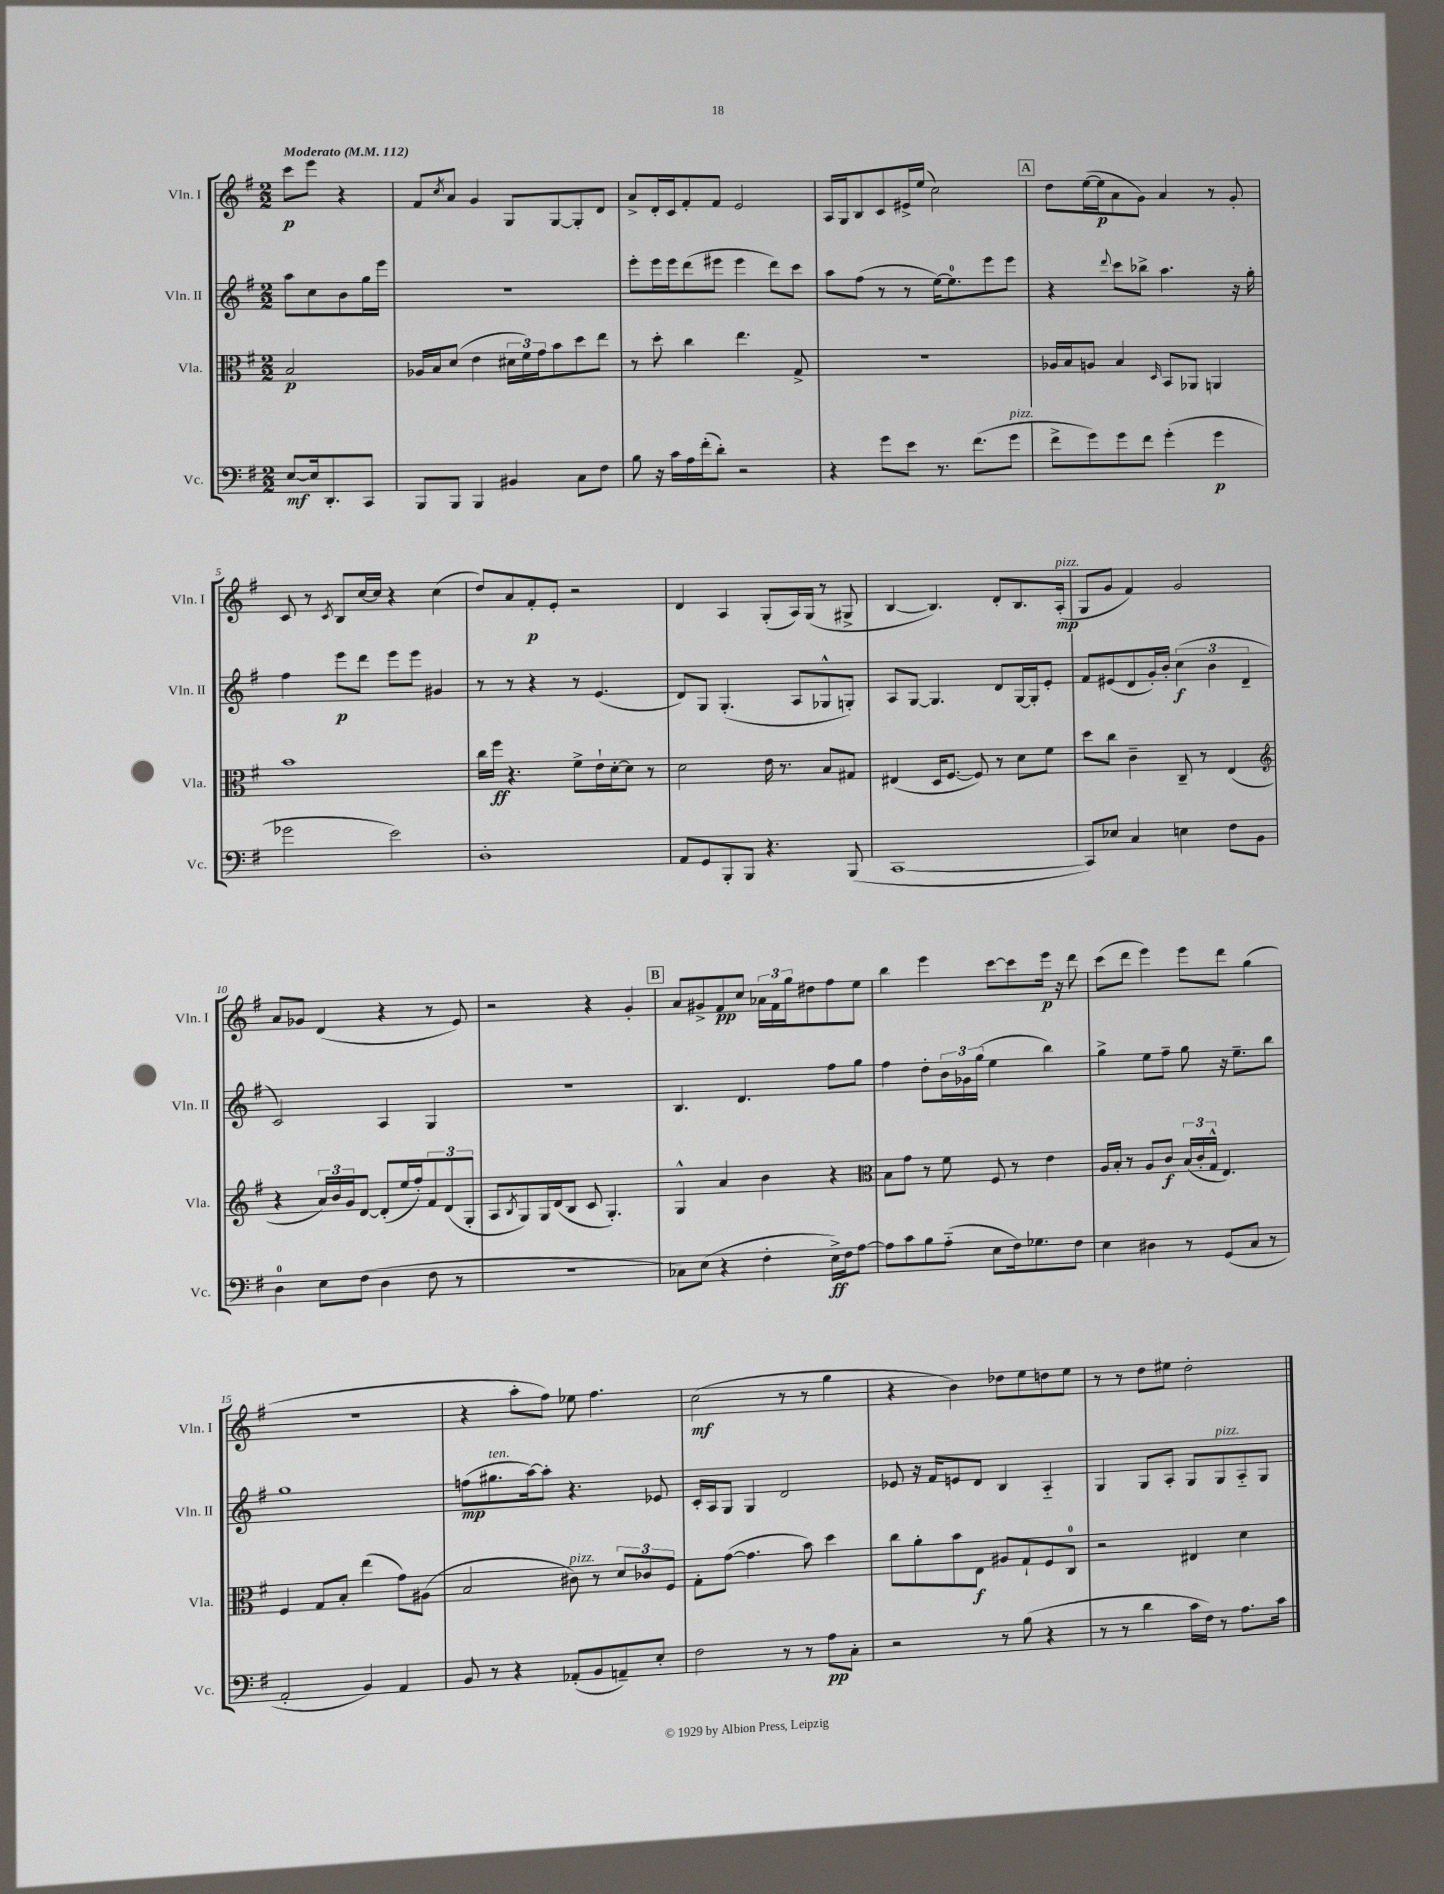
<<
\new StaffGroup <<
\new Staff = "s0" \with { instrumentName = "Vln. I" shortInstrumentName = "Vln. I" } {
    \clef treble \key g \major \numericTimeSignature \time 2/2 \partial 2 \tempo "Moderato" 4 = 112
    c'''8\p e'''8 r4 |
    fis'8 \acciaccatura { c''8 } a'8 g'4 g8 g8~ g8-. d'8 |
    a'8-> d'16-. c'16 fis'8-. fis'8 e'2 |
    a16 g16 b8 c'8 eis'16-> e''16( c''2) |
    \mark \markup { \box "A" } d''8 e''16~( e''16\p a'8 g'8) a'4 r8 g'8-. |
    c'8 r8 \acciaccatura { c'8 } b8 c''16~ c''16 r4 c''4( |
    d''8) a'8 fis'8-.\p e'8-. r2 |
    d'4 a4 g8-.( a16) g16( r8 gis8-> |
    b4~ b4.) d'8-. b8. a16-.\mp^\markup { \italic "pizz." }( |
    g8 g'8 fis'4) g'2 |
    a'8 ges'8 d'4( r4 r8 e'8) |
    r2 r4 g'4-. |
    \mark \markup { \box "B" } a'8 gis'8-> fis'8\pp c''8 \tuplet 3/2 { aes'16 fis'16 g''16 } dis''8 fis''8 e''8 |
    b''4 e'''4 c'''8~ c'''8 e'''16\p r16 d'''8 |
    c'''8( d'''8 e'''4) e'''8 d'''8 g''4( |
    R1 |
    r4 a''8-. fis''8) ees''8 fis''4. |
    c''2\mf( r8 r8 g''4 |
    r4 b'4) des''8 e''8 d''8 e''8 |
    r8 r8 d''8 eis''8 d''2-. \bar "|." |
}
\new Staff = "s1" \with { instrumentName = "Vln. II" shortInstrumentName = "Vln. II" } {
    \clef treble \key g \major \numericTimeSignature \time 2/2 \partial 2
    a''8 c''8 b'8 g''16 e'''16 |
    R1 |
    e'''8-. e'''16 e'''16 d'''8( eis'''8 eis'''4 d'''8) c'''8 |
    a''8 fis''8( r8 r8 e''16~) e''8.-0 e'''8 e'''8 |
    \mark \markup { \box "A" } r4 \appoggiatura { d'''8 } c'''8 bes''8-> a''4. r16 g''16-. |
    fis''4 e'''8\p d'''8 e'''8 e'''8 gis'4 |
    r8 r8 r4 r8 e'4.( |
    d'8) g8 g4.-.( a8 ges8-^ g8-.) |
    a8 g8~ g4. d'8 g16~ g16-. e'8-. |
    fis'8 eis'8( d'8 g'16-.) b'16-. \tuplet 3/2 { c''4\f( b'4 d'4-- } |
    c'2) a4 g4 |
    r1 |
    \mark \markup { \box "B" } b4. d'4. fis''8 g''8 |
    fis''4 d''8-. \tuplet 3/2 { b'16 ges'16 g''16( } e''4 b''4) |
    g''4-> e''8 fis''8-- g''8 r16 e''8.-- b''8 |
    g''1 |
    f''8\mp( gis''8.^\markup { \italic "ten." } a''16~) a''8-. r4. ees'8 |
    c'16-. a16 g8 g4 d'2 |
    ees'8 r16 fis'16 e'8 d'8 b4 a4-_ |
    g4 g8 a8-. g8 g8^\markup { \italic "pizz." } a8-_ g8 \bar "|." |
}
\new Staff = "s2" \with { instrumentName = "Vla." shortInstrumentName = "Vla." } {
    \clef alto \key g \major \numericTimeSignature \time 2/2 \partial 2
    b2\p |
    aes16 b16 d'8( e'4 \tuplet 3/2 { dis'16 fis'16) g'16 } b'8 d''8 e''8 |
    r8 d''8-. c''4 e''4. g8-> |
    R1 |
    \mark \markup { \box "A" } aes16 b16 a8 b4 \grace { d16 } b,8 aes,8 a,4 |
    b'1 |
    c''16 fis''16\ff r4. fis'8-> e'16-! d'16~-. d'8 r8 |
    d'2 e'16 r8. b8 gis8 |
    eis4( d16 fis8.~ fis8) r8 d'8 fis'8 |
    d''8 c''8 c'4-- c8-- r8 e4( |
    \clef treble r4 \tuplet 3/2 { a'16) b'16 g'16 } d'8~ d'8-.( e''16 fis''16-.) \tuplet 3/2 { fis'8 d'8( g8-. } |
    a8 \acciaccatura { b8 } g8) g16 d'16( b8 c'8 g4.-.) |
    \mark \markup { \box "B" } g4-^ a'4 b'4 r4 |
    \clef alto b8 g'8 r8 fis'8 fis8 r8 e'4 |
    a16 b16-. r8 a8 c'8\f \tuplet 3/2 { b16( c'16-. g16-^ } e4.) |
    fis4 g8 b8-. e''4( g'8) ais8( |
    b2 cis'8^\markup { \italic "pizz." }) r8 \tuplet 3/2 { d'8 ces'8 fis8 } |
    g8-. g'8~( g'4. b'8) d''4 |
    c''8 a'8-. b'8 e8\f ais8 g8-! fis8 c8-0 |
    r2 eis4 d'4 \bar "|." |
}
\new Staff = "s3" \with { instrumentName = "Vc." shortInstrumentName = "Vc." } {
    \clef bass \key g \major \numericTimeSignature \time 2/2 \partial 2
    e8~\mf e16 d,8.-. c,8 |
    b,,8 b,,8 b,,4 bis,4 c8 fis8 |
    b8 r16 c'16 a16 fis'16-.( d'8-.) r2 |
    r4 g'8 e'8 r8. fis'8.( g'8^\markup { \italic "pizz." } |
    \mark \markup { \box "A" } fis'8-> g'8) g'8 fis'8 g'4-.( g'4\p |
    ges'2 e'2) |
    d1-. |
    a,8 g,8 b,,8-. b,,8 r4. b,,8( |
    c,1~ |
    c,8) ees8 c4 e4 fis8 b,8 |
    d4-0 e8 fis8( d4 fis8 r8 |
    R1 |
    \mark \markup { \box "B" } ces8) e8( r4 fis4-. e16->\ff) fis16 a8~ |
    a8 c'8 b8 a8-_( e8 fis16) ges8. fis8 |
    e4 dis4 r8 g,8( c8 r8 |
    a,2-. b,4) a,4 |
    b,8 r8 r4 aes,8-.( b,8 a,8--) e8-. |
    fis2 r8 r8 a8\pp c8-. |
    r2 r8 b8( r4 |
    r8 r8 d'4 c'16 fis16) r8 a8. c'16 \bar "|." |
}
>>
>>
